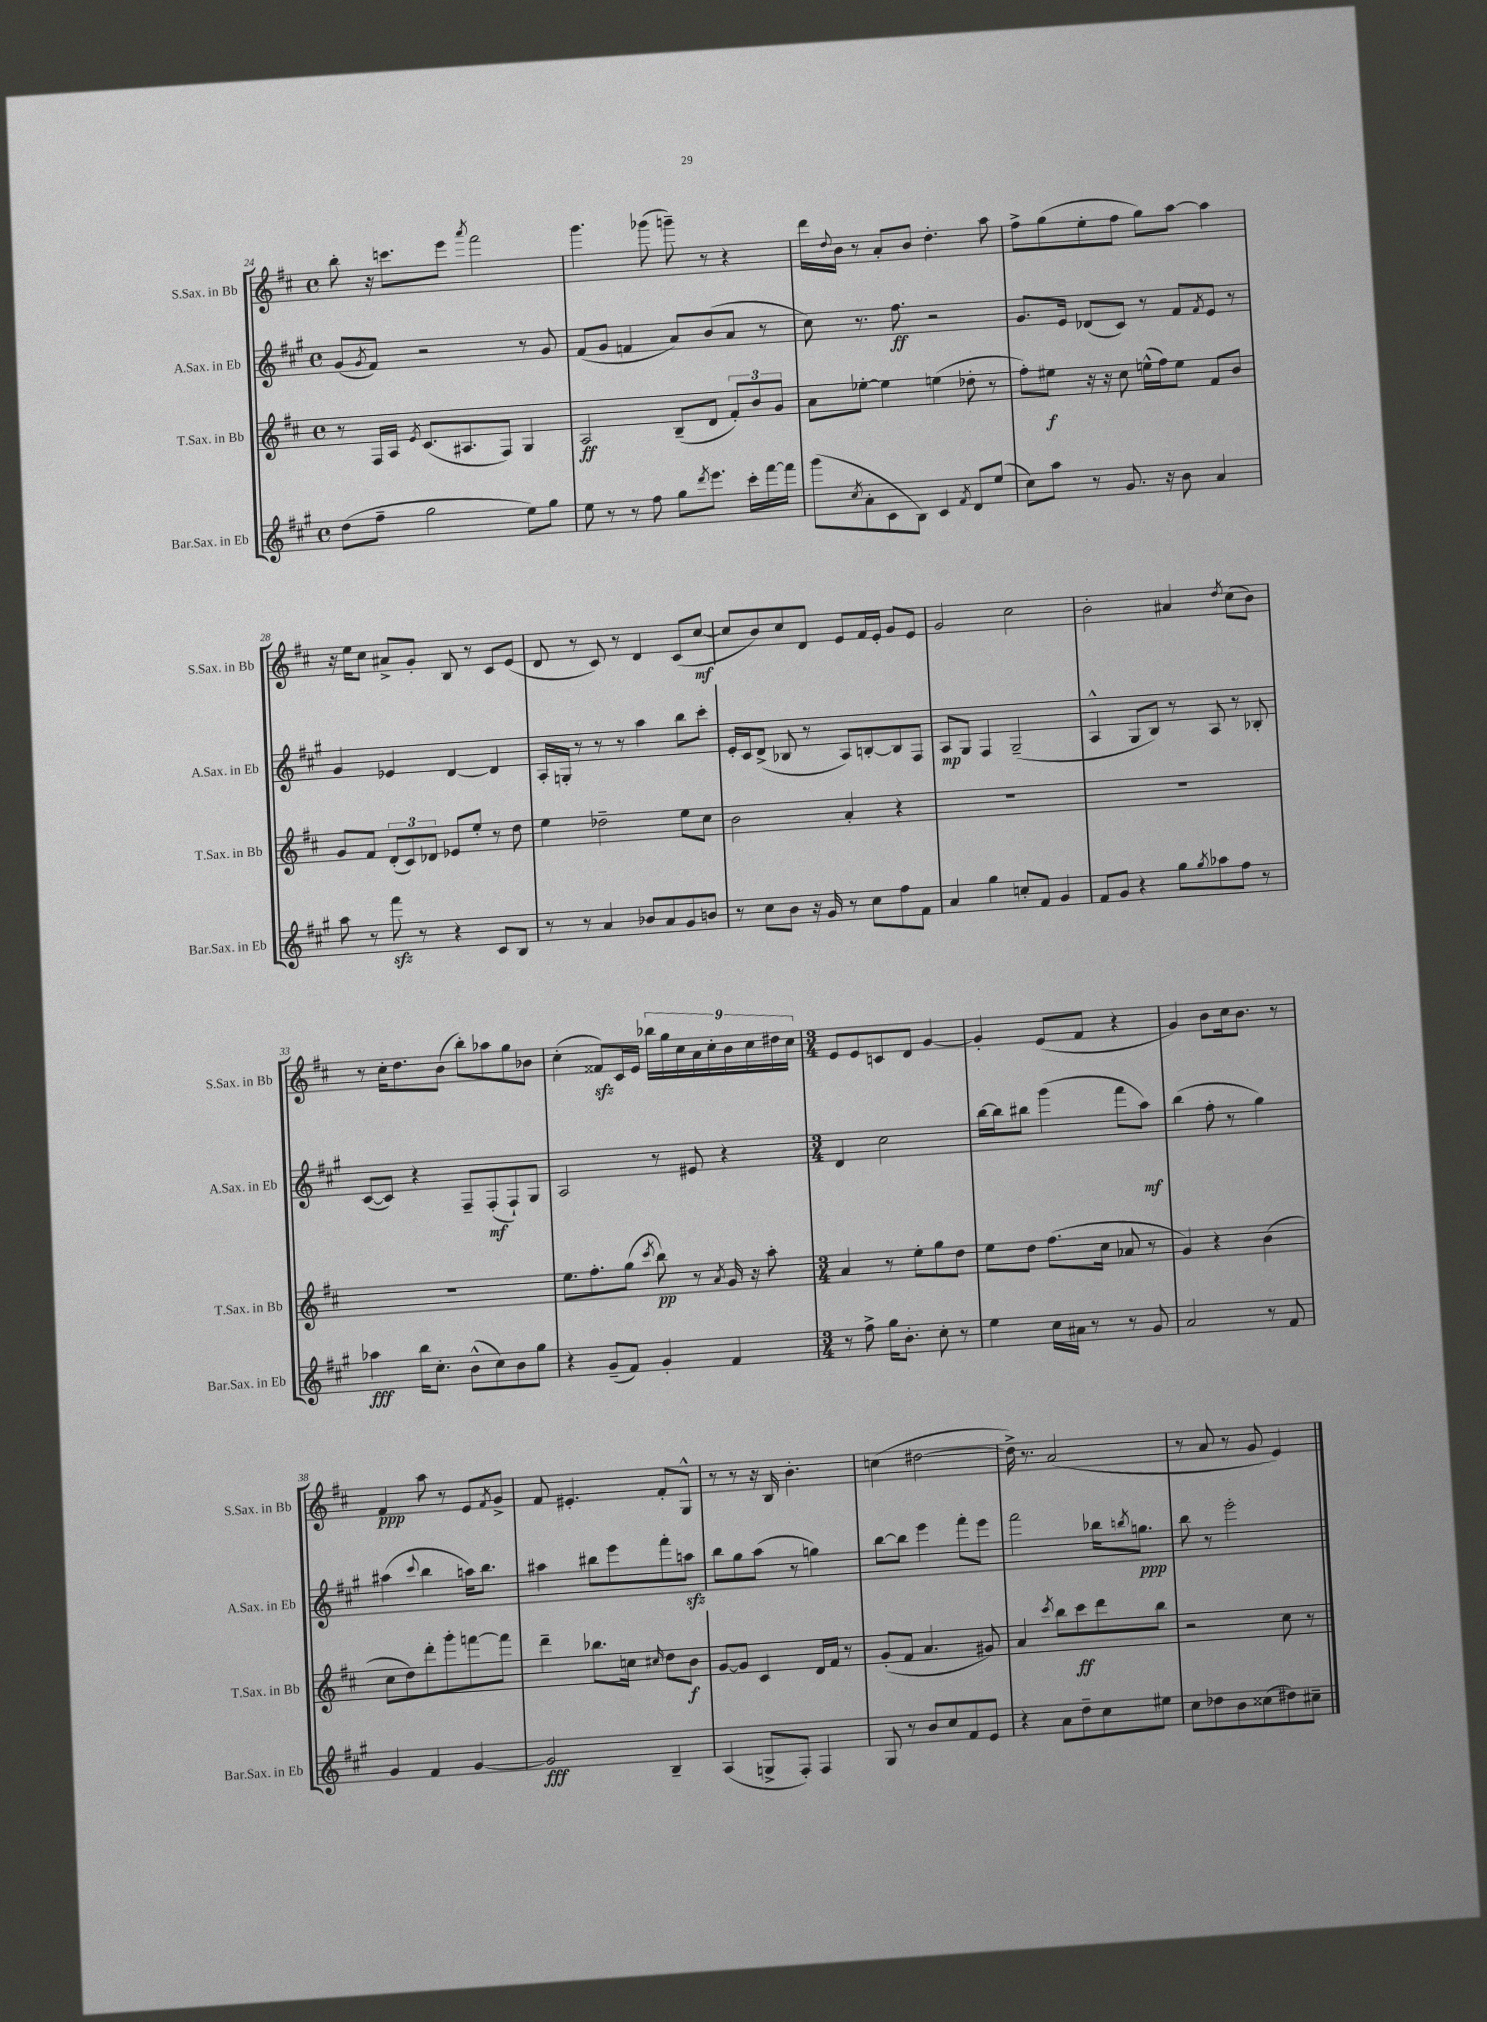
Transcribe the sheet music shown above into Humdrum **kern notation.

**kern	**kern	**kern	**kern
*staff4	*staff3	*staff2	*staff1
*clefG2	*clefG2	*clefG2	*clefG2
*k[f#c#g#]	*k[f#c#]	*k[f#c#g#]	*k[f#c#]
*M4/4	*M4/4	*M4/4	*M4/4
*met(c)	*met(c)	*met(c)	*met(c)
(8dd	8r	(8g#	8bb'
.	.	8qg#	.
8ff#~	16F#	8f#)	16r
.	16A	.	8.ccc
.	8qe	.	.
2gg#	(8.c#	2r	.
.	.	.	8eee
.	8.A#	.	.
.	.	.	8qaaa
.	.	.	2fff#
.	8F#)	.	.
8ee)	4G	8r	.
8gg#	.	8g#	.
=	=	=	=
8ee	2A	(8f#	4.ggg
8r	.	8g#	.
8r	.	4f	.
8ff#	.	.	(8ggg-
8gg#	(8B~	8a)	8ggg~)
8qddd	.	.	.
8.eee	8d	(8b	8r
.	12f#')	8a	4r
16ccc#'	.	.	.
.	12b	.	.
[16fff#	.	8r	.
.	12g	.	.
16fff#]	.	.	.
=	=	=	=
(8ggg#	8a	8cc#)	16ddd
.	.	.	8qqdd
.	.	.	16b
8qcc#	.	.	.
8a'	[8ee-'	8.r	8r
8c#	4ee-]	.	8a'
.	.	8.ff#	.
8B)	.	.	8b
4c#	(4ee	2r	4.dd'
8qf#	.	.	.
8d	8dd-'	.	.
(8ee	8r	.	8aa
=	=	=	=
8cc#)	8ff#')	8.g#	8ff#^
8aa	8ee#	.	(8gg
.	.	16e	.
8r	16r	(8d-	8ee'
.	16r	.	.
8.g#	8cc#	8c#)	8ff#
.	(16ee^^	8r	8gg)
16r	16ff#)	.	.
8b	8ee	8f#	[8aa
.	.	8qf#	.
4a	8f#	8e	4aa]
.	8b	8r	.
=	=	=	=
8aa	8g	4g#	16r
.	.	.	16ee
8r	8f#	.	8cc#
8fff#	(12d'	4e-	8a#^
.	12c#)	.	.
8r	.	.	8g'
.	12d-	.	.
4r	8e-	[4d	8B
.	8ee'	.	8r
8c#	8r	4d]	8c#
8B	8dd	.	(8e
=	=	=	=
8r	4ee	16A'	8d
.	.	16G'	.
8r	.	8r	8r
4a	2dd-~	8r	8c#)
.	.	8r	8r
8b-	.	4aa	4d
8a	.	.	.
8g#	8ee	8bb	(8c#
8b	8cc#	8ccc#'	[8cc#
=	=	=	=
8r	2b	16e'	8cc#]
.	.	16c#	.
8cc#	.	(8d^	8b)
8b	.	8B-	8cc#
16r	.	8r	8d
16g#	.	.	.
8r	4a'	8A)	8e
8cc#	.	[8B'	16f#
.	.	.	16e'
8ff#	4r	8B]	8g
8f#	.	8F#	8e
=	=	=	=
4a	1r	8A	2g
.	.	8G#	.
4gg#	.	4F#	.
8cc'	.	(2G#~	2cc#
8f#	.	.	.
4g#	.	.	.
=	=	=	=
8f#	1r	4A^^	2b'
8g#	.	.	.
4r	.	8G#	.
.	.	8B)	.
8gg#	.	8r	4a#
8qgg#	.	.	.
8aa-	.	8A	.
.	.	.	8qdd
8ff#	.	8r	(8cc#
8r	.	8B-'	8b)
=	=	=	=
4aa-	1r	([8c#	8r
.	.	8c#])	16cc#'
.	.	.	8.dd
16bb	.	4r	.
8.cc#'	.	.	.
.	.	.	(8b
(8b^^	.	8F#~	8bb')
8cc#)	.	(8F#'	8aa-
8b	.	8F#`)	8gg
8gg#	.	8G#	8b-
=	=	=	=
4r	8.ee	2A	(4cc#'
.	8.ff#'	.	.
(8g#~	.	.	8f##)
8f#)	(8gg	.	16c#
.	.	.	16e
.	8qccc#	.	.
4g#'	8bb)	8r	18bb-
.	.	.	18gg
.	.	.	18cc#
.	8r	8e#	.
.	.	.	18a
.	.	.	18cc#'
.	8qa	.	.
4f#	16g	4r	.
.	.	.	18b
.	16r	.	.
.	.	.	18cc#
.	8aa'	.	.
.	.	.	18dd#
.	.	.	18cc#
=	=	=	=
*M3/4	*M3/4	*M3/4	*M3/4
8r	4a	4d	8e
8ff#^	.	.	8e
16gg#	8r	2cc#	8c
8.b'	.	.	.
.	8ee'	.	8d
8cc#'	8gg	.	[4g
8r	8dd	.	.
=	=	=	=
4ee	8ee	[16bb	4g']
.	.	16bb]	.
.	8dd	8bb#	.
16cc#	(8.ff#	(4ggg#	(8e
16a#	.	.	.
8r	.	.	8f#
.	16cc#	.	.
8r	8a-	8fff#	4r
8g#	8r	8aa)	.
=	=	=	=
2a	4g)	(4bb	4g)
.	4r	8ff#'	8b
.	.	8r	16cc#
.	.	.	8.b
8r	(4b	4gg#)	.
8f#	.	.	8r
=	=	=	=
4g#	8cc#	(4aa#	4f#
.	8dd)	.	.
.	.	8qqccc#	.
4f#	8ddd'	4bb	8aa
.	8ggg'	.	8r
[4g#	[8fff	16aa)	8e
.	.	8.bb	.
.	.	.	8qf#
.	8fff]	.	8g^
=	=	=	=
2g#]	4ddd~	4aa#	8f#
.	.	.	4.e#'
.	8.bb-	8bb#	.
.	.	8eee	.
.	16cc	.	.
.	16qqcc#	.	.
4B~	8dd	8fff#'	8f#'
.	8b	8aa	8G^^
=	=	=	=
(4A	[8g	8bb	8r
.	8g]	8gg#	8r
8G^	4c#	(8aa	16r
.	.	.	16B
8F#')	.	8r	4.b'
4F#	16d	4gg)	.
.	16f#	.	.
.	8r	.	.
=	=	=	=
8G#	(8g'	[8bb	(4cc
8r	8f#	8bb]	.
8b	4.a	4eee	[2dd#
8cc#	.	.	.
8f#	.	8fff#'	.
8e	8g#)	8eee	.
=	=	=	=
4r	4a	2fff#	16dd#^])
.	.	.	8.r
.	8qccc#	.	.
8a	8bb	.	(2a
8dd~	8ccc#	.	.
8cc#	8ddd	16bb-	.
.	.	8qbb	.
.	.	8.gg	.
8ee#	8bb	.	.
=	=	=	=
8cc#	2r	8bb	8r
8dd-	.	8r	8a
8b	.	2eee'	8r
(8cc##	.	.	8g
8dd#)	8cc#	.	4e)
8cc#~	8r	.	.
==	==	==	==
*-	*-	*-	*-
